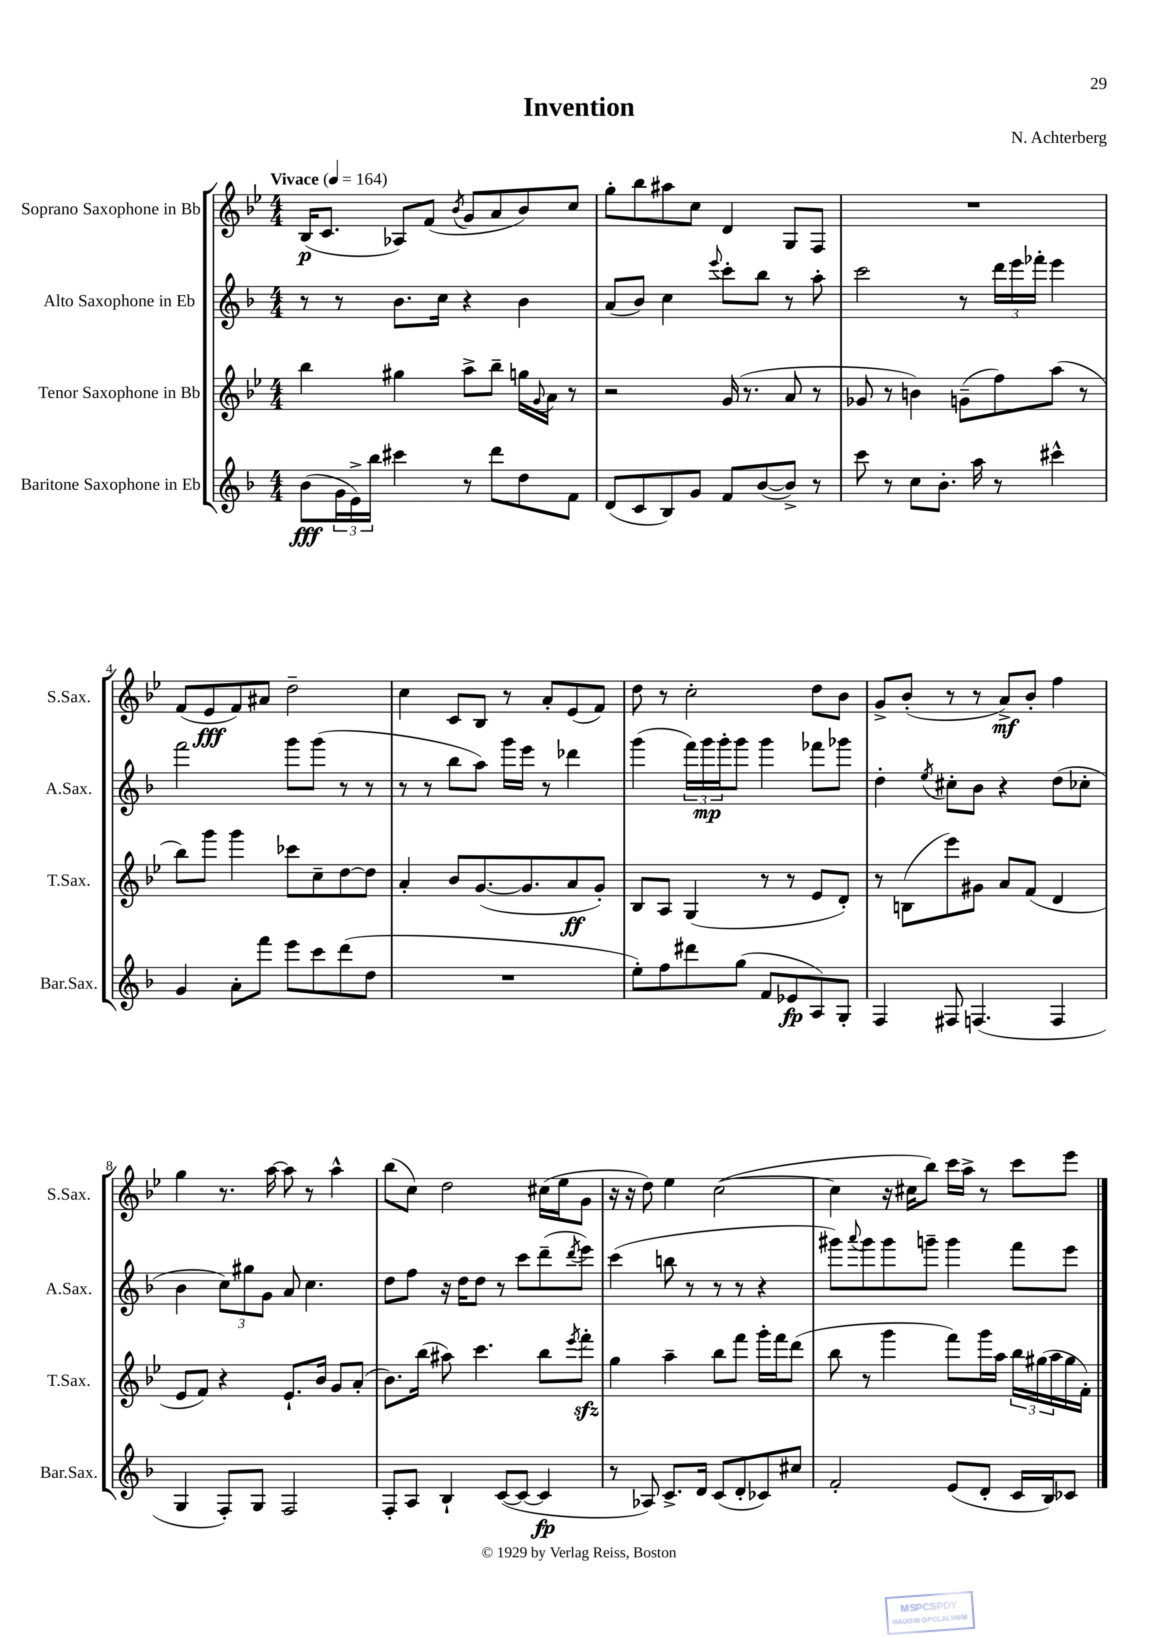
\header { title = "Invention" composer = "N. Achterberg" }
<<
\new StaffGroup <<
\new Staff = "s0" \with { instrumentName = "Soprano Saxophone in Bb" shortInstrumentName = "S.Sax." } {
    \clef treble \key bes \major \numericTimeSignature \time 4/4 \tempo "Vivace" 4 = 164
    bes16\p( c'8. aes8) f'8( \acciaccatura { bes'8 } g'8 a'8 bes'8) c''8 |
    g''8-. bes''8 ais''8 c''8 d'4 g8 f8 |
    R1 |
    f'8( ees'8\fff f'8) ais'8 d''2-- |
    c''4 c'8 bes8 r8 a'8-. ees'8( f'8) |
    d''8 r8 c''2-. d''8 bes'8 |
    g'8-> bes'8-.( r8 r8 a'8->\mf) bes'8-. f''4 |
    g''4 r8. a''16~ a''8 r8 a''4-^ |
    bes''8( c''8) d''2 cis''16( ees''16 g'8 |
    r16 r16 d''8) ees''4 c''2~( |
    c''4 r16 cis''16 bes''8) c'''16 a''16-> r8 c'''8 ees'''8 \bar "|." |
}
\new Staff = "s1" \with { instrumentName = "Alto Saxophone in Eb" shortInstrumentName = "A.Sax." } {
    \clef treble \key f \major \numericTimeSignature \time 4/4
    r8 r8 bes'8. c''16 r4 bes'4 |
    a'8( bes'8) c''4 \appoggiatura { e'''8 } c'''8-. bes''8 r8 a''8-. |
    c'''2 r8 \tuplet 3/2 { d'''16 e'''16 fes'''16-. } e'''4 |
    f'''2 g'''8 g'''8( r8 r8 |
    r8 r8 bes''8 a''8) g'''16 e'''16 r8 des'''4 |
    g'''4( \tuplet 3/2 { f'''16) g'''16\mp g'''16-. } g'''8 g'''4 fes'''8 ges'''8 |
    d''4-. \acciaccatura { e''8 } cis''8-. bes'8 r4 d''8( ces''8-. |
    bes'4 \tuplet 3/2 { c''8) gis''8 g'8 } a'8 c''4. |
    d''8 f''8 r16 d''16 d''8 r8 c'''8 d'''8--( \acciaccatura { d'''8 } e'''8) |
    c'''4( b''8 r8 r8 r8 r4 |
    gis'''8) \appoggiatura { a'''8 } gis'''8 gis'''8 g'''8-- g'''4 f'''8 e'''8 \bar "|." |
}
\new Staff = "s2" \with { instrumentName = "Tenor Saxophone in Bb" shortInstrumentName = "T.Sax." } {
    \clef treble \key bes \major \numericTimeSignature \time 4/4
    bes''4 gis''4 a''8-> bes''8-- g''16 \appoggiatura { g'8 } a'16 r8 |
    r2 g'16( r8. a'8 r8 |
    ges'8 r8 b'4) g'8--( f''8) a''8( r8 |
    bes''8) g'''8 g'''4 ces'''8 c''8-- d''8~ d''8 |
    a'4-. bes'8 g'8.~( g'8. a'8\ff g'8-.) |
    bes8 a8 g4( r8 r8 ees'8 d'8-.) |
    r8 b8( ees'''8) gis'8 a'8 f'8( d'4 |
    ees'8 f'8) r4 ees'8.-! bes'16 g'8 a'8-.( |
    bes'8.) bes''16( ais''8) c'''4. bes''8 \acciaccatura { ees'''8 } f'''8-.\sfz |
    g''4 a''4-- bes''8 f'''8 g'''16-. f'''16 d'''8( |
    bes''8 r8 g'''4 f'''8) g'''16 a''16 \tuplet 3/2 { bes''16 gis''16( a''16 } gis''16 f'16-.) \bar "|." |
}
\new Staff = "s3" \with { instrumentName = "Baritone Saxophone in Eb" shortInstrumentName = "Bar.Sax." } {
    \clef treble \key f \major \numericTimeSignature \time 4/4
    bes'8\fff( \tuplet 3/2 { g'16 e'16->) bes''16 } cis'''4 r8 d'''8 d''8 f'8 |
    d'8( c'8 bes8) g'8 f'8 bes'8~( bes'8->) r8 |
    c'''8 r8 c''8 bes'8.-. a''16 r8 cis'''4-^ |
    g'4 a'8-. f'''8 e'''8 c'''8 d'''8( d''8 |
    R1 |
    e''8-.) f''8 dis'''8 g''8( f'8 ees'8\fp a8) g8-. |
    f4 fis8 f4.( f4 |
    g4 f8-.) g8 f2 |
    f8-. a8 bes4-! c'8~( c'8~ c'4\fp |
    r8 aes8) c'8.-> d'16 c'8( d'8-. ces'8) cis''8 |
    f'2-. e'8( d'8-. c'16 bes16) ces'8 \bar "|." |
}
>>
>>
